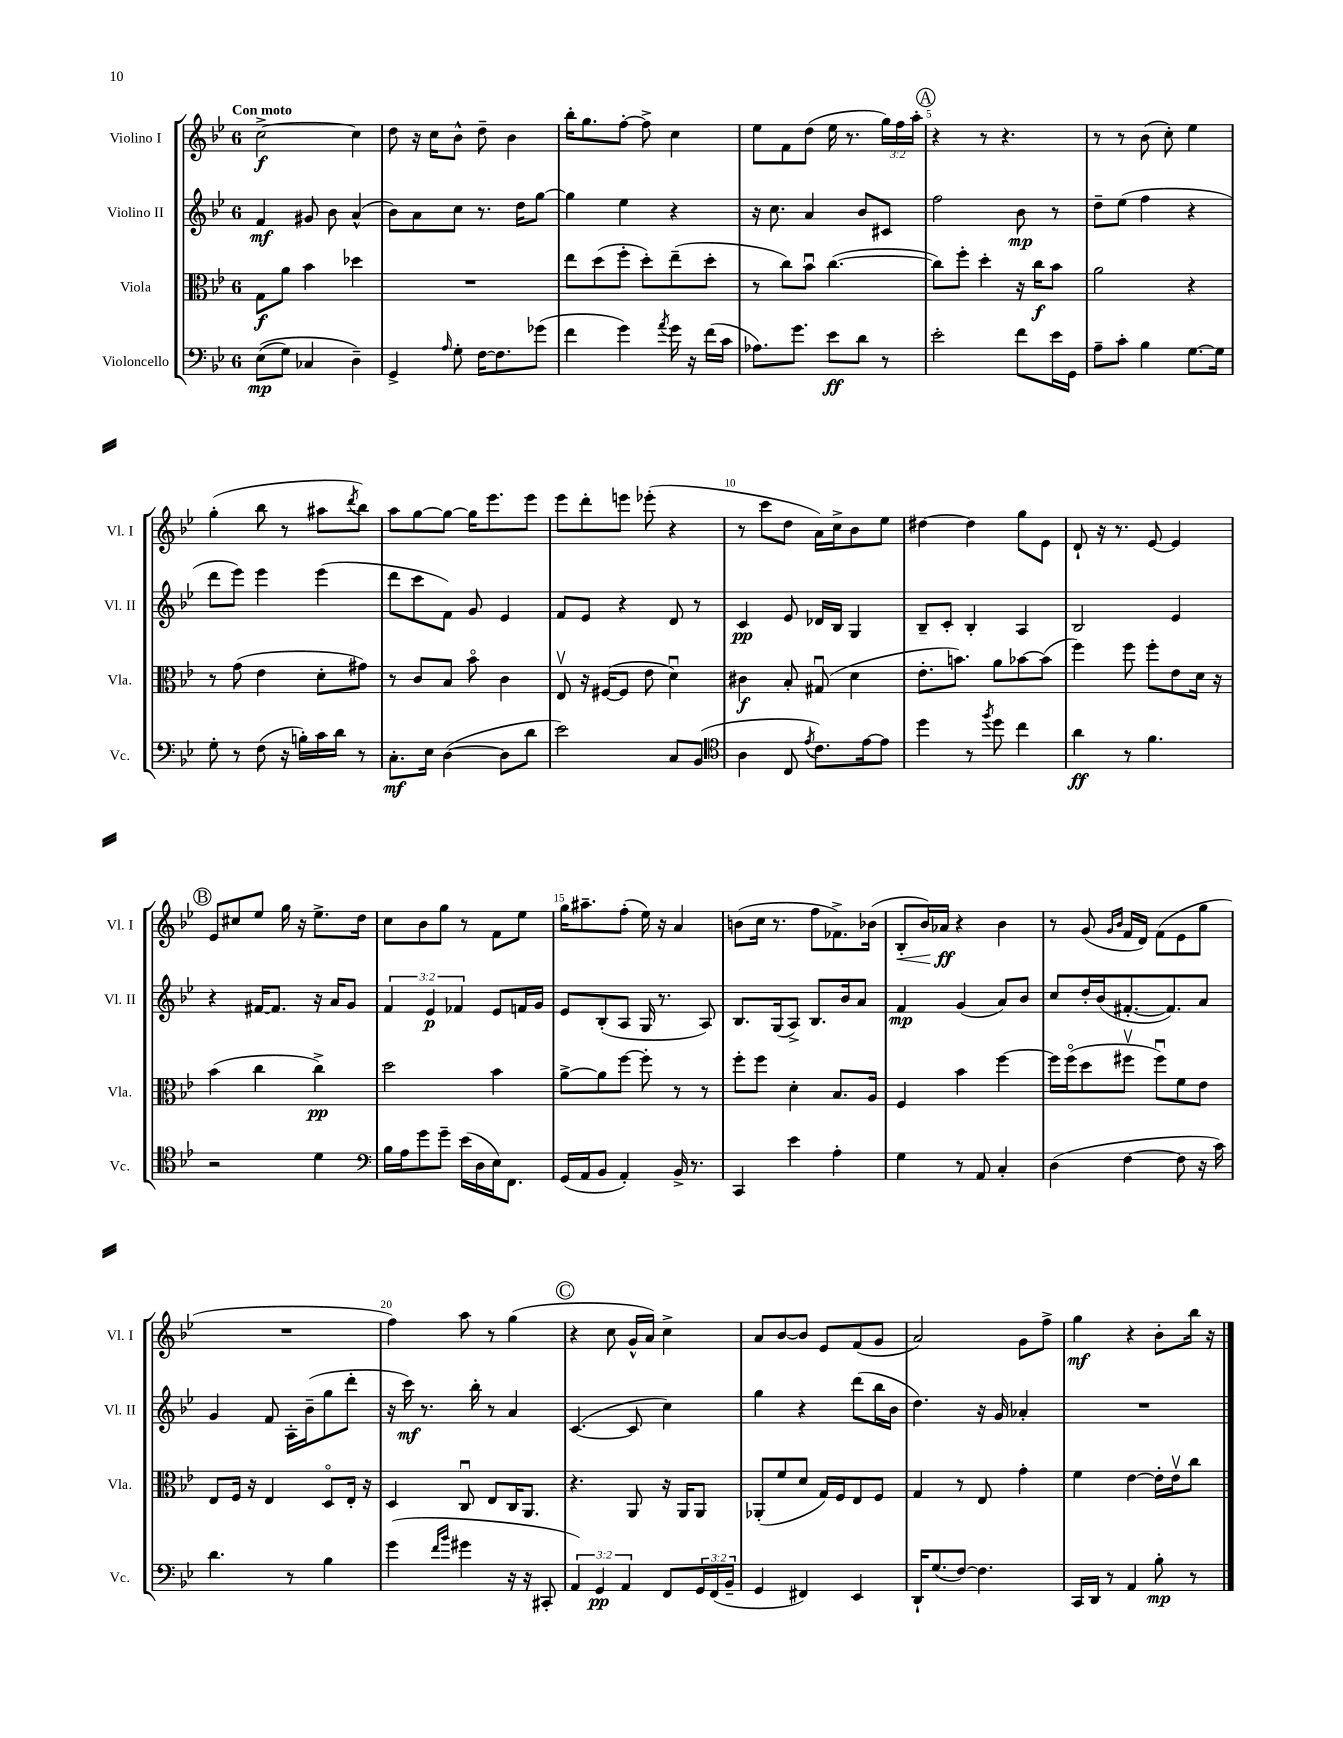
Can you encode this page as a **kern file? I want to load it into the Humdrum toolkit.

**kern	**kern	**kern	**kern
*staff4	*staff3	*staff2	*staff1
*clefF4	*clefC3	*clefG2	*clefG2
*k[b-e-]	*k[b-e-]	*k[b-e-]	*k[b-e-]
*M6/8	*M6/8	*M6/8	*M6/8
&((8E-	8G	4f	[2cc^
8G)	8a	.	.
4C-	4b-	8g#	.
.	.	8b-	.
4D~&)	4dd-	(4a^^	4cc]
=	=	=	=
4GG^	2.r	8b-)	8dd
.	.	8a	16r
.	.	.	16cc
16qqA	.	.	.
8G'	.	8cc	8b-^^
[16F	.	8.r	8dd~
8.F]	.	.	.
.	.	.	4b-
.	.	16dd	.
(8g-	.	[8gg	.
=	=	=	=
4f	8ee-	4gg]	16bb-'
.	.	.	8.gg
.	(8dd	.	.
4g)	8ff'	4ee-	[8ff'
.	8dd')	.	8ff^]
8qa	.	.	.
16g	(8ee-~	4r	4cc
16r	.	.	.
(16f	8dd'	.	.
16c	.	.	.
=	=	=	=
8.A-)	8r	16r	8ee-
.	.	8.cc	.
.	8cc)	.	8f
8.g	.	.	.
.	8b-u	4a	(8dd
8e-	([4.cc	.	16ee-
.	.	.	8.r
8d	.	8b-	.
8r	.	8c#	24gg)
.	.	.	24ff
.	.	.	24aa'
=	=	=	=
2e-'	8cc])	2ff	4r
.	8ff'	.	.
.	4dd'	.	8r
.	.	.	4.r
8f	16r	8b-	.
.	16cc	.	.
16e-	8b-	8r	.
16GG	.	.	.
=	=	=	=
8A~	2a	8dd~	8r
8c'	.	(8ee-	8r
4B-	.	4ff	(8b-
.	.	.	8cc')
[8.G	4r	4r	4ee-
16G]	.	.	.
=	=	=	=
8G'	8r	8ddd	(4gg'
8r	(8g	8eee-)	.
(8F	4e-	4eee-	8bb-
16r	.	.	8r
16B')	.	.	.
16c	8d'	(4eee-	8aa#
16d	.	.	.
.	.	.	8qddd
8r	8g#)	.	8bb-)
=	=	=	=
8.C'	8r	8ddd	8aa
.	8c	8ccc	[8gg
16E-	.	.	.
([4D	8B-	8f)	8gg_
.	8b-o	8g	16gg]
.	.	.	8.eee-
8D]	4c	4e-	.
8d	.	.	8eee-
=	=	=	=
2e-)	8E-v	8f	8eee-
.	16r	8e-	8ddd'
.	([16F#	.	.
.	8F#]	4r	8eee
.	8e-	.	(8eee-'
8C	4du)	8d	4r
(8BB-	.	8r	.
=	=	=	=
*clefC4	*	*	*
4A	4c#	4c	8r
.	.	.	8ccc
8C	8B-'	8e-	8dd
8qe-	.	.	.
8.c)	(8G#u	16d-	16a)
.	.	16B-	16cc^
.	4d	4G	8b-
[16e-	.	.	.
8e-]	.	.	8ee-
=	=	=	=
4dd	8.e-'	8B-~	[4dd#
.	.	8c'	.
.	8.b)	.	.
8r	.	4B-'	4dd#]
8qff	.	.	.
8dd	8a	.	.
4cc	[8b-	4A	8gg
.	(8b-]	.	8e-
=	=	=	=
4a	4ff)	2B-	8d`
.	.	.	16r
.	.	.	8.r
8r	8ff	.	.
4.f	8ff'	.	[8e-
.	8e-	4e-	4e-]
.	16d	.	.
.	16r	.	.
=	=	=	=
2r	(4b-	4r	8e-
.	.	.	8cc#
.	4cc	[16f#	8ee-
.	.	8.f#]	.
.	.	.	16gg
.	.	.	16r
4d	4cc^)	16r	8.ee-^
.	.	16a	.
.	.	8g	.
.	.	.	16dd
=	=	=	=
*clefF4	*	*	*
16B-	2dd	6f	8cc
16A	.	.	.
8g	.	.	8b-
.	.	6e-	.
8g~	.	.	8gg
.	.	6f-	.
(16e-	.	.	8r
16D	.	.	.
16E-)	4b-	8e-	8f
8.FF	.	.	.
.	.	16f	8ee-
.	.	16g	.
=	=	=	=
(16GG	[8a^	8e-	16gg
16AA	.	.	8.aa#~
8BB-	8a]	(8B-'	.
4AA')	[8ff	8A	(8ff'
.	8ff']	16G	16ee-)
.	.	8.r	16r
16BB-^	8r	.	4a
8.r	.	.	.
.	8r	8A)	.
=	=	=	=
4CC	8ff'	8.B-	(8b
.	8ff	.	16cc
.	.	(16G	8.r
4e-	4d'	8A^)	.
.	.	8.B-	8ff
4A'	8.B-	.	8.f-^)
.	.	16b-	.
.	.	8a	.
.	16A	.	(16b-
=	=	=	=
4G	4F	4f	8B-'
.	.	.	16b-)
.	.	.	16a-
8r	4b-	(4g	4r
8AA	.	.	.
4C'	[4ff	8a)	4b-
.	.	8b-	.
=	=	=	=
(4D	16ff]	8cc	8r
.	(16ffo	.	.
.	8dd	16dd'	(8g
.	.	(16b-	.
.	.	.	16qqg
.	.	.	16qqb-
[4F	8ff#v	[8.f#'	16f
.	.	.	16d)
.	8ff#u)	.	(8f
.	.	8.f#])	.
8F]	8f	.	8e-
16r	8e-	8a	8gg
16c)	.	.	.
=	=	=	=
4.d	8E-	4g	2.r
.	16F	.	.
.	16r	.	.
.	4E-	8f	.
8r	.	16A'	.
.	.	(16b-~	.
4B-	8Do	8gg	.
.	16E-'	8ddd'	.
.	16r	.	.
=	=	=	=
(4g	4D	16r	4ff)
.	.	16ccc)	.
.	.	8.r	.
16qqf	.	.	.
16qqb-	.	.	.
4g#	8Cu	.	8aa
.	.	16bb-'	.
.	8E-	8r	8r
16r	16C	4a	(4gg
16r	8.AA	.	.
8CC#'	.	.	.
=	=	=	=
6AA)	4.r	([4.c	4r
6GG	.	.	.
.	.	.	8cc
6AA	.	.	.
.	8AA	8c]	16g^^
.	.	.	16a)
8FF	16r	4cc)	4cc^
.	16AA	.	.
24GG	8AA	.	.
(24FF	.	.	.
24BB-~	.	.	.
=	=	=	=
4GG	(8AA-'	4gg	8a
.	8f	.	[8b-
4FF#)	8d	4r	8b-]
.	16G)	.	8e-
.	16F	.	.
4EE-	8E-	(8ddd	(8f
.	8F	16bb-	8g
.	.	16b-	.
=	=	=	=
16DD`	4G	4.dd)	2a)
(8.G	.	.	.
[8F)	8r	.	.
4.F]	8E-	16r	.
.	.	16g	.
.	4g'	4a-'	8g
.	.	.	8ff^
=	=	=	=
16CC	4f	2.r	4gg
16DD	.	.	.
8r	.	.	.
4AA	[4e-	.	4r
8B-'	16e-']	.	8b-'
.	16e-v	.	.
8r	8cc	.	16bb-
.	.	.	16r
==	==	==	==
*-	*-	*-	*-
